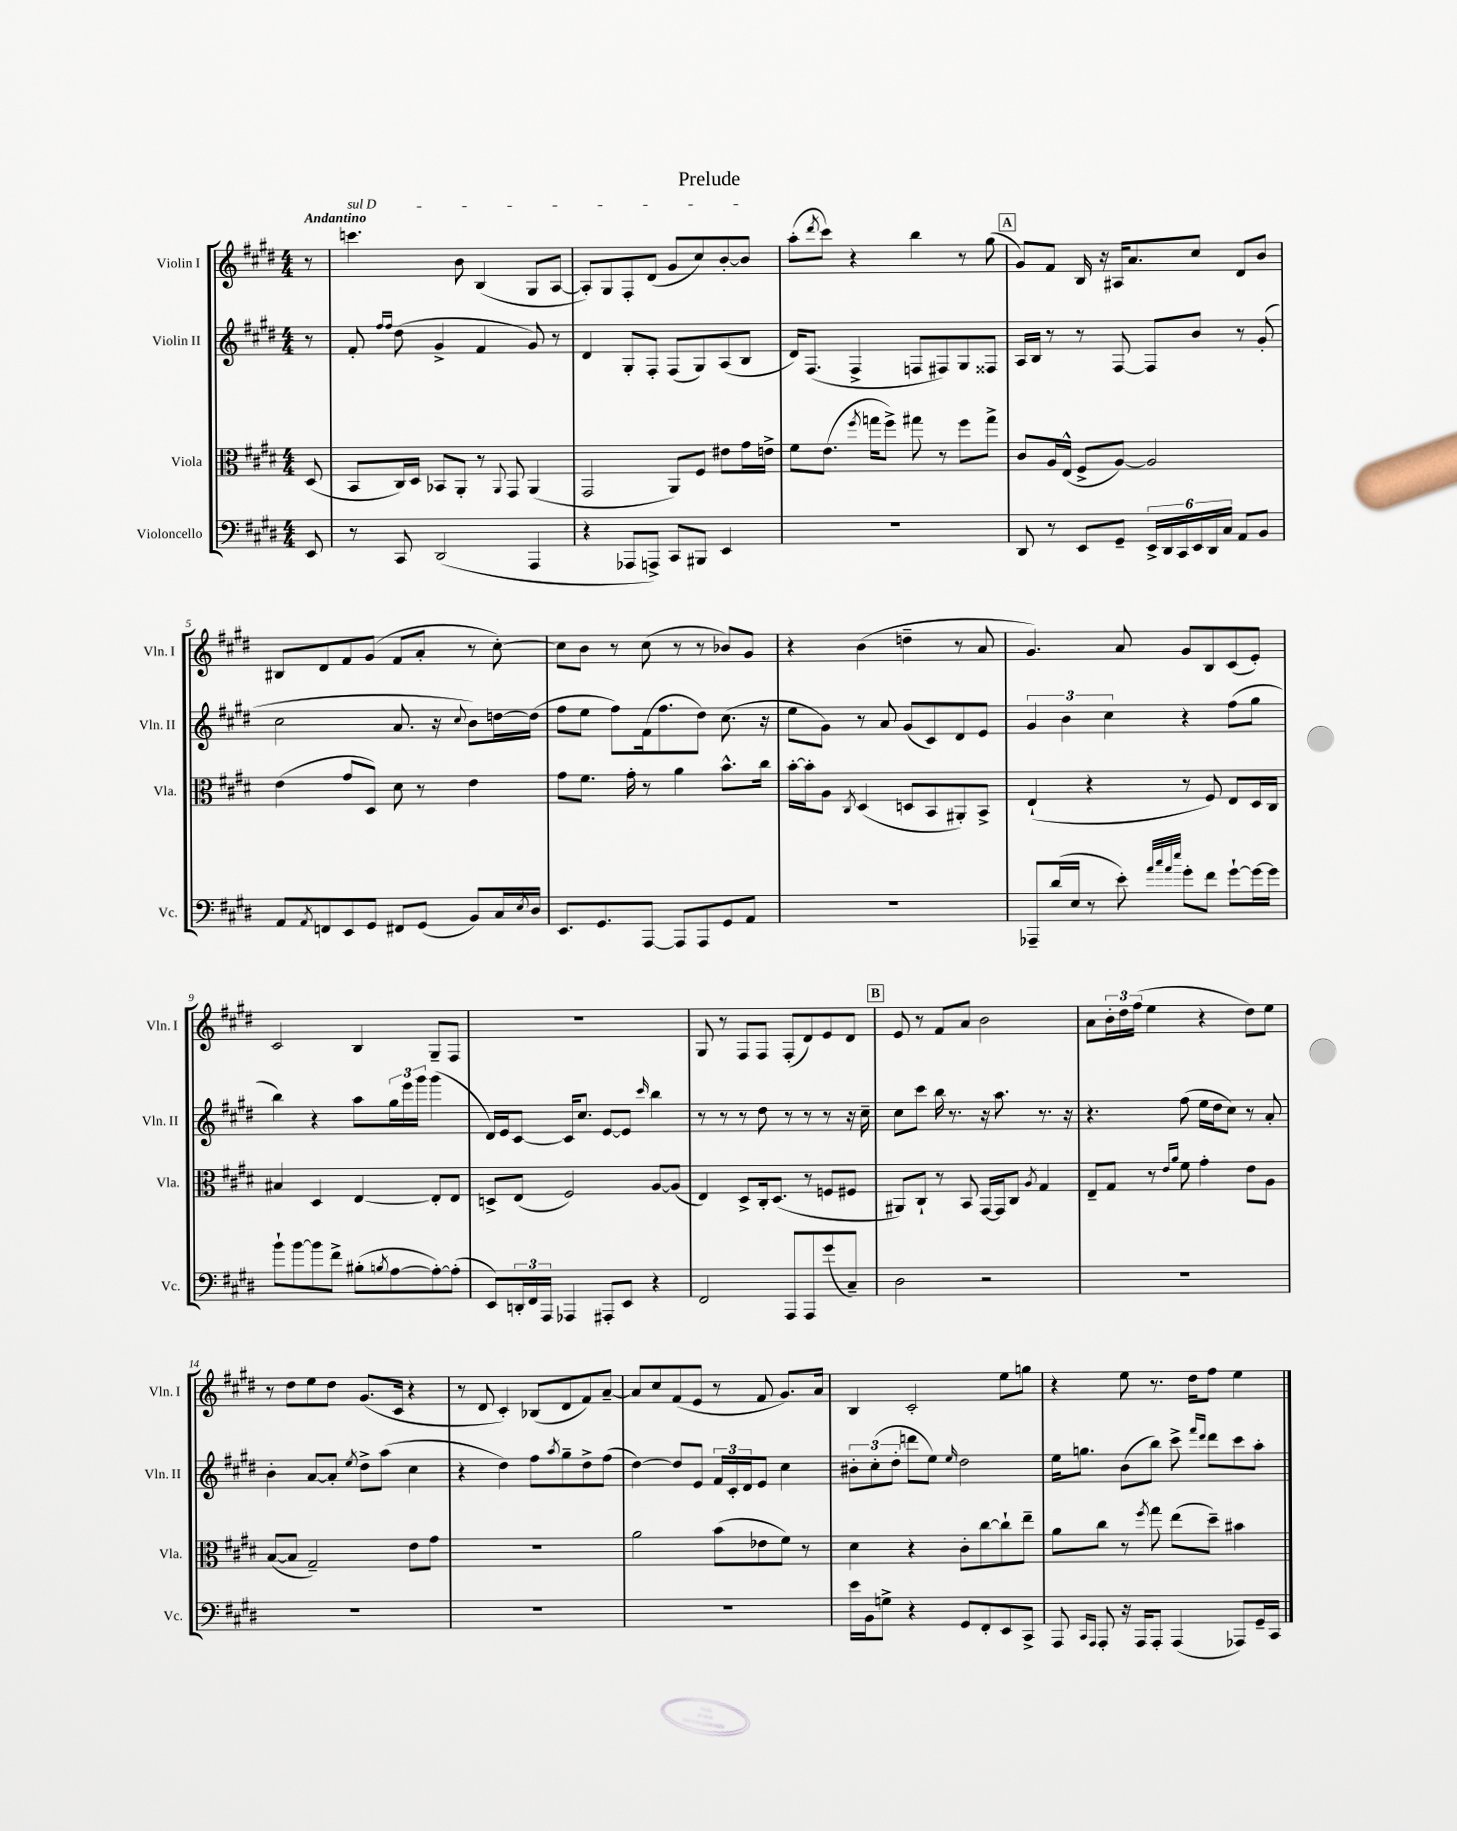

**kern	**kern	**kern	**kern
*part4	*part3	*part2	*part1
*staff4	*staff3	*staff2	*staff1
*I"Violoncello	*I"Viola	*I"Violin II	*I"Violin I
*I'Vc.	*I'Vla.	*I'Vln. II	*I'Vln. I
*clefF4	*clefC3	*clefG2	*clefG2
*k[f#c#g#d#]	*k[f#c#g#d#]	*k[f#c#g#d#]	*k[f#c#g#d#]
*M4/4	*M4/4	*M4/4	*M4/4
=	=	=	=
!	!	!	!LO:TX:a:B:t=Andantino
8EE/	(8D#/	8r	8r
=1	=1	=1	=1
!	!	!	!LO:TX:a:i:t=sul D
8r	8BB/L	8f#'/	4.cccn\
.	.	16qqff#/LL	.
.	.	16qqff#/JJ	.
8CC#/	16C#/L)	(8dd#\	.
.	16D#/JJ	.	.
(2DD#/	8BB-X/L	4g#^/	.
.	8AA'/J	.	8b\
.	8r	4f#/	(4B/
.	8qqAA/	.	.
.	8GG#/	.	.
4AAA/	(4AA/	8g#/)	8G#/L
.	.	8r	[8A/J
=2	=2	=2	=2
4r	2GG#/	4d#/	8A'/L])
.	.	.	8G#/
8AAA-X/L	.	8G#'/L	8F#'/
8AAAn^/J)	.	8F#'/J	(8d#/J
8CC#/L	8AA/L)	(8F#/L	8g#/L
8BBB#X/J	8F#/J	8G#/)	8cc#/)
4EE/	8e#X\L	(8A/	[8b'/
.	16g#\L	8B/J	8b/J]
.	16en^\JJ	.	.
=3	=3	=3	=3
1r	8f#\L	16d#/KL)	(8aa'\L
.	.	(8.F#/J	.
.	.	.	8qddd#/
.	(8.e\J	.	8ccc#\J)
.	.	4F#^/	4r
.	8qff#/	.	.
.	16ggn\KL	.	.
.	8ff#^\J)	.	.
.	8gg#X\	8Fn/L	4bb\
.	8r	8F#X/)	.
.	8ff#\L	8G#/	8r
.	8gg#^\J	8F##X/J	(8gg#\
!!LO:REH:place=s1:t=A
=4	=4	=4	=4
8DD#/	8c#/L	16A/LL	8g#/L)
.	.	16B/JJ	.
8r	16A/L	8r	8f#/J
.	(16E^^/JJ	.	.
8EE/L	8F#^/L	8r	16B/
.	.	.	16r
8GG#~/J	[8A/J)	[8F#/	16A#X/KL
.	.	.	8.a/
24EE^/LL	2A/]	8F#/L]	.
24DD#/	.	.	.
24CC#/	.	.	.
24EE/	.	8b/J	8cc#/J
24DD#/	.	.	.
24C#/JJ	.	.	.
8AA/L	.	8r	8d#/L
8BB/J	.	(8g#'/	8b/J
!!LO:LB:g=z
=5	=5	=5	=5
8AA/L	(4e\	2cc#\	8B#X/L
8qAA/	.	.	.
8FFn/	.	.	8d#/
8EE/	8g#/L	.	8f#/
8GG#/J	8D#/J)	.	(8g#/J
8FF#X/L	8d#\	8.a/	8f#/L
(8GG#/J	8r	.	8a'/J
.	.	16r	.
.	.	8qqcc#/	.
8BB/L)	4e\	8b\L)	8r
16C#/L	.	[16ddn\L	[8cc#'\)
8qE/	.	.	.
16D#/JJ	.	(16dd\JJ]	.
=6	=6	=6	=6
8.EE/L	8g#\L	8ff#\L	8cc#\L]
.	8.f#\J	8ee\J	8b\J
8.GG#/	.	.	.
.	.	8ff#\L)	8r
.	16g#'\	.	.
[8AAA/J	8r	(16f#\k	(8cc#\
.	.	8.ff#\	.
8AAA/L]	4a\	.	8r
8AAA/	.	8dd#\J)	8r
8GG#/	8.b^^\L	(8.cc#\	8b-X/L)
8AA/J	.	.	8g#/J
.	16cc#\Jk	16r	.
=7	=7	=7	=7
1r	[16b'\LL	8ee\L	4r
.	16b'\J]	.	.
.	8A\J	8g#\J)	.
.	8qC#/	.	.
.	(4D#/	8r	(4b\
.	.	8a/	.
.	8Dn/L	(8g#/L	4ddn~\
.	8BB/	8c#/)	.
.	8AA#X'/)	8d#/	8r
.	8BB^/J	8e/J	8a/
=8	=8	=8	=8
8AAA-X~/L	(4E`/	6g#/	4.g#/)
(16d#/L	.	.	.
.	.	6b\	.
16E/JJ	.	.	.
8r	4r	.	.
.	.	6cc#\	.
8e'\)	.	.	8a/
32qqa/LLL	.	.	.
32qqcc#/	.	.	.
32qqa/	.	.	.
32qqee/JJJ	.	.	.
8g#'\L	8r	4r	8g#/L
8f#\J	8F#/)	.	8B/
[8g#`\L	8E/L	(8ff#\L	(8c#/
16g#\L_	16D#/L	8gg#\J	8e'/J)
16g#\JJ]	16C#/JJ	.	.
!!LO:LB:g=z
=9	=9	=9	=9
8b`\L	4B#X/	4bb\)	2c#/
[8b\	.	.	.
8b\]	4D#/	4r	.
8f#^\J	.	.	.
(8B#X'\L	[4E/	8aa\L	4B/
8qBn/	.	.	.
[8A\	.	24gg#\L	.
.	.	24eee\	.
.	.	24ggg#\JJ	.
8A'\_)	8E'/L]	(4ggg#\	8G#~/L
(8A'\J]	8E/J	.	8F#/J
=10	=10	=10	=10
8EE/L)	8Dn^/L	16d#/LL)	1r
.	.	16e/J	.
24DDn'/L	(8E/J	[8c#/J	.
24FF#/	.	.	.
24AAA/JJ	.	.	.
4AAA-X/	2F#/)	16c#/KL]	.
.	.	8.cc#/J	.
8AAA#X'/L	.	[8e/L	.
8EE/J	.	8e/J]	.
.	.	16qqccc#/	.
4r	[8A/L	4bb\	.
.	(8A/J]	.	.
=11	=11	=11	=11
2FF#/	4E/)	8r	8G#/
.	.	8r	8r
.	8D#^/L	8r	8F#/L
.	16C#'/k	8dd#\	8F#/J
.	(8.D#/J	.	.
8AAA/L	.	8r	(8F#'/L
8AAA/	8r	8r	8d#/)
(8g#/	8Fn/L	8r	8e/
8C#~/J)	8F#X/J	16r	8d#/J
.	.	16cc#~\	.
!!LO:REH:place=s1:t=B
=12	=12	=12	=12
2D#\	8AA#X/L)	8cc#\L	8e/
.	8C#`/J	8ccc#\J	8r
.	8r	16bb\	8f#/L
.	.	8.r	.
.	8BB/	.	8a/J
2r	[16GG#/LL	16r	2b\
.	16GG#/J]	8.aa\	.
.	8C#/J	.	.
.	8qA/	.	.
.	4G#/	8.r	.
.	.	16r	.
=13	=13	=13	=13
1r	8E~/L	4.r	8a\L
.	8G#/J	.	24b'\L
.	.	.	24dd#\
.	.	.	(24ff#\JJ
.	8r	.	4ee\
.	16qqe/LL	.	.
.	16qqa/JJ	.	.
.	8f#\	(8ff#\	.
.	4g#'\	16ee\LL	4r
.	.	16dd#\J	.
.	.	8cc#\J)	.
.	8e\L	8r	8dd#\L)
.	8A\J	8a'/	8ee\J
!!LO:LB:g=z
=14	=14	=14	=14
1r	([8B/L	4b'\	8r
.	8B/J]	.	8dd#\L
.	2G#~/)	[8a/L	8ee\
.	.	8a'/J]	8dd#\J
.	.	8qee/	.
.	.	8dd#^\L	(8.g#/L
.	.	(8aa\J	.
.	.	.	16c#/Jk
.	8e\L	4cc#\	4r
.	8g#\J	.	.
=15	=15	=15	=15
1r	1r	4r	8r
.	.	.	8d#/
.	.	4dd#\)	4c#'/)
.	.	8ff#\L	(8B-X/L
.	.	8qaa/	.
.	.	8gg#~\	8d#/
.	.	8dd#^\	8f#/)
.	.	(8ff#\J	[8a~/J
=16	=16	=16	=16
1r	2a\	[4dd#\)	8a/L]
.	.	.	8cc#/
.	.	8dd#/L]	(8f#/
.	.	8e/J	8e/J
.	(8b\L	24f#/LL	8r
.	.	24c#'/	.
.	.	24d#/J	.
.	8e-X\	8e/J	8f#/
.	8f#\J)	4cc#\	8.g#/L)
.	8r	.	.
.	.	.	16a/Jk
=17	=17	=17	=17
16e\LL	4d#\	12b#X'\L	4B/
16BB\J	.	.	.
.	.	(12cc#'\	.
8Gn^\J	.	.	.
.	.	12dd#'\J	.
4r	4r	8dddn\L	2c#'/
.	.	8ee\J)	.
.	.	16qqee/	.
8GG#/L	8c#'\L	2dd#\	.
8FF#'/	[8cc#\	.	.
8EE/	8cc#`\]	.	8ee\L
8CC#^/J	8ee~\J	.	8ggn\J
=18	=18	=18	=18
8AAA/	8a\L	16ee\KL	4r
.	.	8.ggn\J	.
16qqCC#/LL	.	.	.
16qqAAA/JJ	.	.	.
8AAA'/	8cc#\J	.	.
16r	8r	(8b\L	8ee\
16AAA/KL	.	.	.
.	8qff#/	.	.
8AAA'/J	8gg#\	8bb\J)	8.r
(4AAA/	(8ee\L	8ccc#^\	.
.	.	.	16dd#\KL
.	.	16qqfff#/LL	.
.	.	16qqddd#/JJ	.
.	8dd#~\J)	8ddd#\L	8ff#\J
8AAA-X/L)	4b#X\	8ccc#\	4ee\
16GG#~/L	.	8aa'\J	.
16CC#/JJ	.	.	.
==	==	==	==
*-	*-	*-	*-
